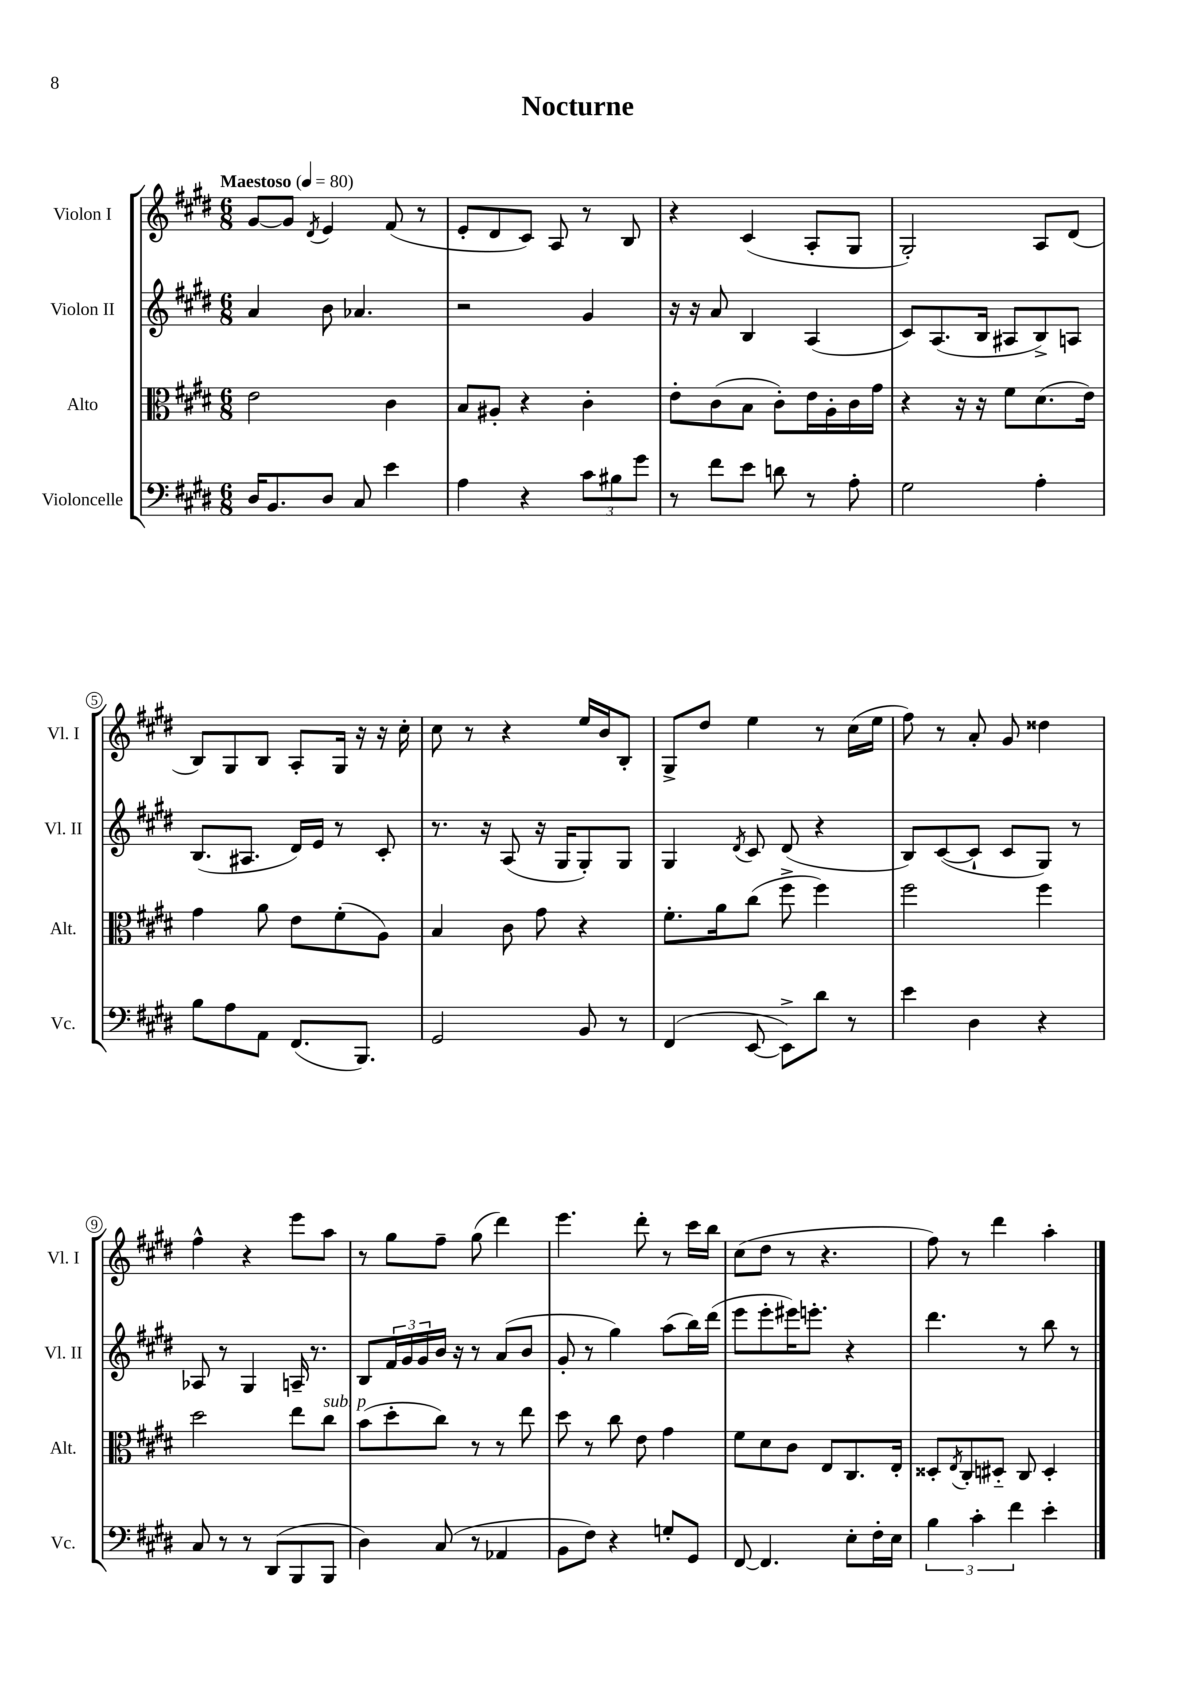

**kern	**kern	**kern	**kern
*staff4	*staff3	*staff2	*staff1
*clefF4	*clefC3	*clefG2	*clefG2
*k[f#c#g#d#]	*k[f#c#g#d#]	*k[f#c#g#d#]	*k[f#c#g#d#]
*M6/8	*M6/8	*M6/8	*M6/8
*MM80	*MM80	*MM80	*MM80
16D#	2e	4a	[8g#
8.BB	.	.	.
.	.	.	8g#]
.	.	.	8qd#
8D#	.	8b	4e
8C#	.	4.a-	.
4e	4c#	.	(8f#
.	.	.	8r
=	=	=	=
4A	8B	2r	8e'
.	8A#'	.	8d#
4r	4r	.	8c#)
.	.	.	8A
12c#	4c#'	4g#	8r
12B#	.	.	.
.	.	.	8B
12g#	.	.	.
=	=	=	=
8r	8e'	16r	4r
.	.	16r	.
8f#	(8c#	8a	.
8e	8B	4B	(4c#
8d	8c#')	.	.
8r	16e	(4A	8A'
.	16A'	.	.
8A'	16c#	.	8G#
.	16g#	.	.
=	=	=	=
2G#	4r	8c#)	2G#')
.	.	(8.A	.
.	16r	.	.
.	16r	16B	.
.	8f#	8A#	.
4A'	(8.d#	8B^)	8A
.	.	8A	(8d#
.	16e)	.	.
=	=	=	=
8B	4g#	(8.B	8B)
8A	.	.	8G#
.	.	8.A#	.
8AA	8a	.	8B
(8.FF#	8e	16d#)	8A'
.	.	16e	.
.	(8f#'	8r	16G#
8.BBB)	.	.	16r
.	8A)	8c#'	16r
.	.	.	16cc#'
=	=	=	=
2GG#	4B	8.r	8cc#
.	.	.	8r
.	.	16r	.
.	8c#	(8A	4r
.	8g#	16r	.
.	.	16G#	.
8BB	4r	8G#')	16ee
.	.	.	16b
8r	.	8G#	8B'
=	=	=	=
(4FF#	8.f#'	4G#	8G#^
.	.	.	8dd#
.	16a	.	.
.	.	8qd#	.
[8EE	(8cc#	8c#	4ee
8EE^])	8ff#^	(8d#	.
8d#	4ff#)	4r	8r
8r	.	.	(16cc#
.	.	.	16ee
=	=	=	=
4e	2ff#	8B)	8ff#)
.	.	([8c#	8r
4D#	.	8c#`]	8a'
.	.	8c#	8g#
4r	4ff#	8G#)	4dd##
.	.	8r	.
=	=	=	=
8C#	2dd#	8A-	4ff#^^
8r	.	8r	.
8r	.	4G#	4r
(8DD#	.	.	.
8BBB	8ee	16A~	8eee
.	.	8.r	.
8BBB	8cc#	.	8aa
=	=	=	=
4D#)	(8b	8B	8r
.	8dd#'	24f#	8gg#
.	.	24g#	.
.	.	24g#	.
(8C#	8cc#)	16b	8ff#~
.	.	16r	.
8r	8r	8r	(8gg#
4AA-	8r	(8a	4ddd#)
.	8ee	8b	.
=	=	=	=
8BB	8dd#	8g#'	4.eee
8F#)	8r	8r	.
4r	8cc#	4gg#)	.
.	8e	.	8ddd#'
8G'	4g#	(8aa	8r
8GG#	.	16bb)	16ccc#
.	.	(16ddd#	16bb
=	=	=	=
[8FF#	8f#	8eee	(8cc#
4.FF#]	8d#	8eee'	8dd#
.	8c#	16eee#)	8r
.	.	8.eee'	.
.	8E	.	4.r
8E'	8.C#	4r	.
16F#'	.	.	.
16E	16E'	.	.
=	=	=	=
6B	8D##'	4.ddd#	8ff#)
.	8qE	.	.
.	8C#'	.	8r
6c#'	.	.	.
.	8D#'~	.	4ddd#
6f#	.	.	.
.	8C#	8r	.
4e'	4D#'	8bb	4aa'
.	.	8r	.
==	==	==	==
*-	*-	*-	*-
